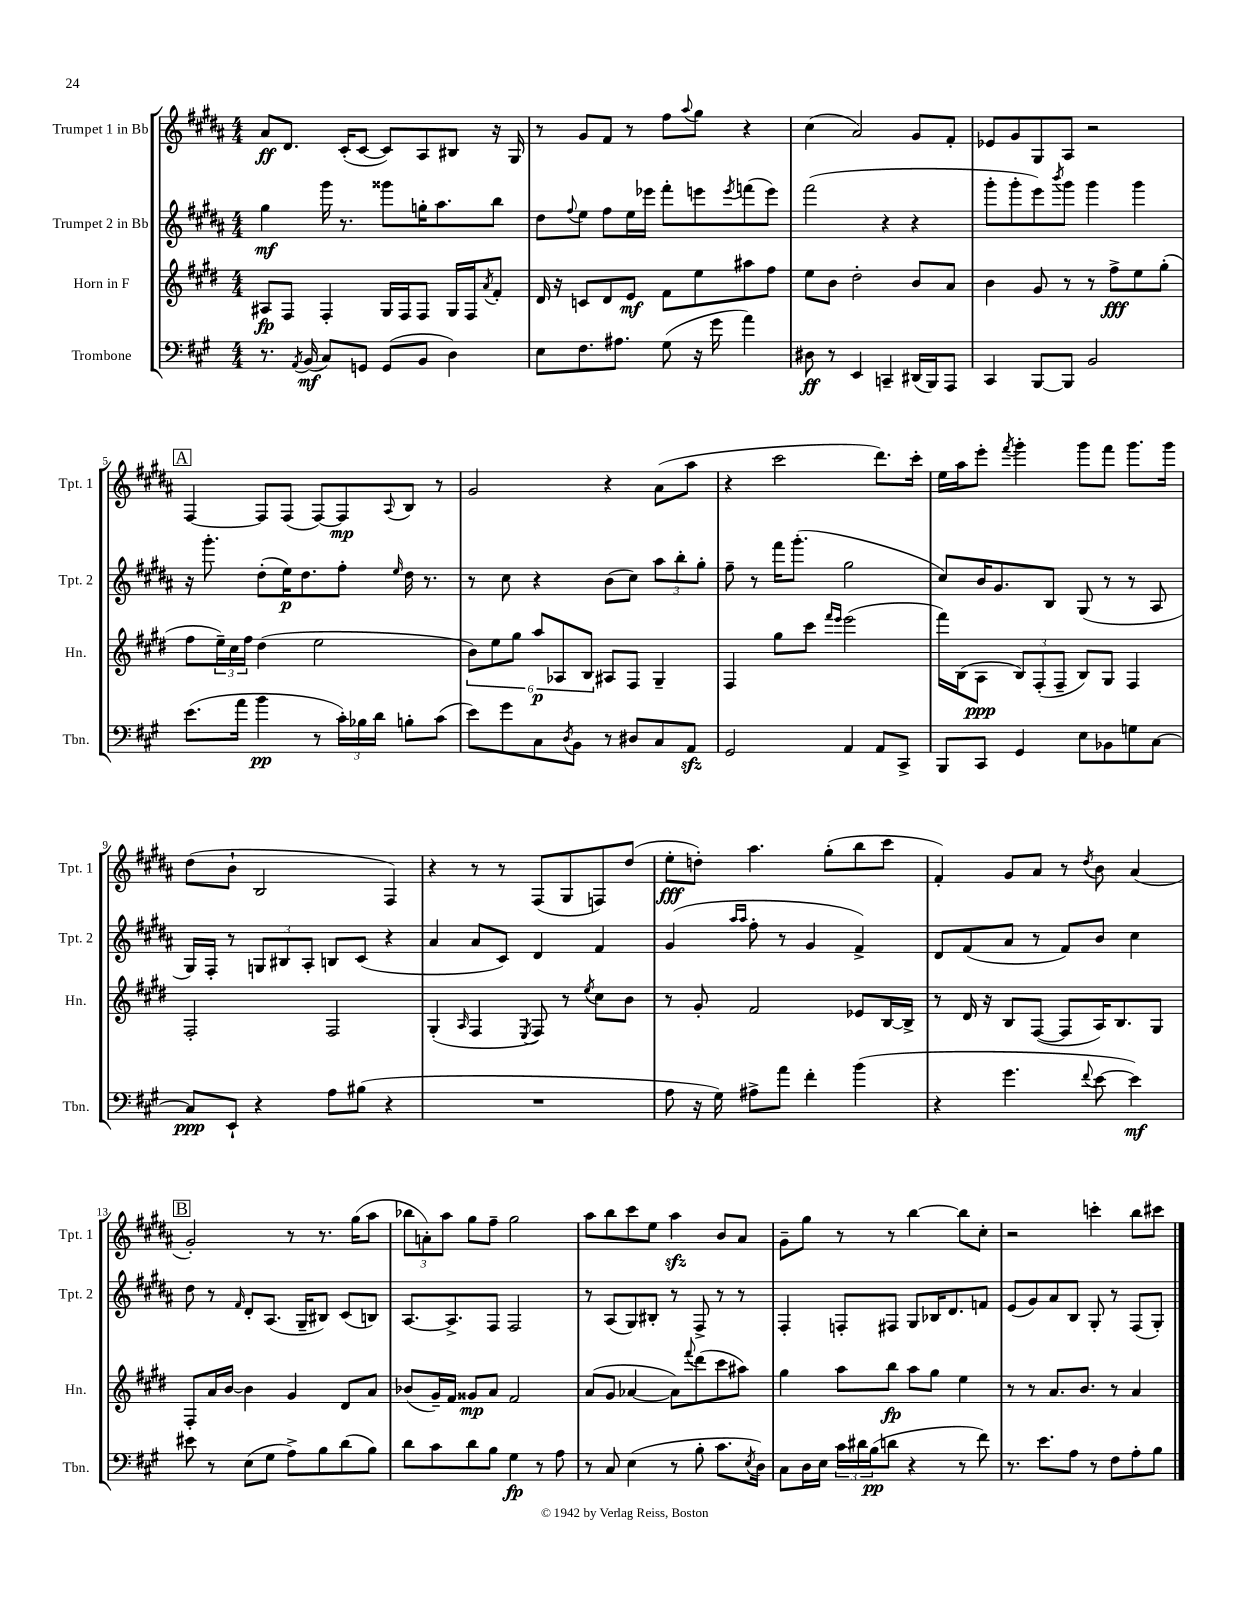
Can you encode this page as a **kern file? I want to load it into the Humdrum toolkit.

**kern	**dynam	**kern	**dynam	**kern	**dynam	**kern	**dynam
*part4	*part4	*part3	*part3	*part2	*part2	*part1	*part1
*staff4	*staff4	*staff3	*staff3	*staff2	*staff2	*staff1	*staff1
*I"Trombone	*	*I"Horn in F	*	*I"Trumpet 2 in Bb	*	*I"Trumpet 1 in Bb	*
*I'Tbn.	*	*I'Hn.	*	*I'Tpt. 2	*	*I'Tpt. 1	*
*clefF4	*	*clefG2	*	*clefG2	*	*clefG2	*
*k[f#c#g#]	*	*k[f#c#g#d#]	*	*k[f#c#g#d#a#]	*	*k[f#c#g#d#a#]	*
*M4/4	*	*M4/4	*	*M4/4	*	*M4/4	*
=1	=1	=1	=1	=1	=1	=1	=1
8.r	.	8A#X/L	fp	4gg#\	mf	8a#/L	ff
.	.	8F#/J	.	.	.	8.d#/J	.
8qAA/	.	.	.	.	.	.	.
(16BB/	mf	.	.	.	.	.	.
8C#/L)	.	4F#'/	.	16ggg#\	.	.	.
.	.	.	.	8.r	.	(16c#'/KL	.
8GGn/J	.	.	.	.	.	[8c#/J	.
(8GG/L	.	16G#/LL	.	8ggg##X\L	.	8c#/L])	.
.	.	16F#/J	.	.	.	.	.
8BB/J	.	8F#/J	.	16ggn'\K	.	8A#/	.
.	.	.	.	8.aa#\	.	.	.
4D\)	.	16G#/LL	.	.	.	8B#X/J	.
.	.	16F#/J	.	.	.	.	.
.	.	8qa/	.	.	.	.	.
.	.	8f#'/J	.	8bb\J	.	16r	.
.	.	.	.	.	.	16G#/	.
=2	=2	=2	=2	=2	=2	=2	=2
8E\L	.	16d#/	.	8dd#\L	.	8r	.
.	.	16r	.	.	.	.	.
.	.	.	.	8qqff#/	.	.	.
8.F#\	.	8cn/L	.	8ee\J	.	8g#/L	.
.	.	8d#/	.	8ff#\L	.	8f#/J	.
8.A#X\J	.	.	.	.	.	.	.
.	.	8e/J	mf	16ee\L	.	8r	.
.	.	.	.	16eee-X\JJ	.	.	.
(8G#\	.	8f#\L	.	8fff#'\L	.	8ff#\L	.
.	.	.	.	.	.	8qqaa#/	.
16r	.	8ee\	.	8eeen\	.	8gg#\J	.
16g#\	.	.	.	.	.	.	.
.	.	.	.	8qeee/	.	.	.
4a\)	.	8aa#X\	.	(8fffn\	.	4r	.
.	.	8ff#\J	.	8eee\J)	.	.	.
=3	=3	=3	=3	=3	=3	=3	=3
8D#X\	ff	8ee\L	.	(2fff#\	.	(4cc#\	.
8r	.	8b\J	.	.	.	.	.
4EE/	.	2dd#'\	.	.	.	2a#/)	.
4CCn~/	.	.	.	4r	.	.	.
(16DD#X/LL	.	8b/L	.	4r	.	8g#/L	.
16BBB/J)	.	.	.	.	.	.	.
8AAA/J	.	8a/J	.	.	.	8f#'/J	.
=4	=4	=4	=4	=4	=4	=4	=4
4CC#/	.	4b\	.	8ggg#'\L	.	8e-X/L	.
.	.	.	.	8ggg#'\	.	8g#/	.
[8BBB/L	.	8g#/	.	8eee\)	.	8G#/	.
.	.	.	.	8qbbb/	.	.	.
8BBB/J]	.	8r	.	8ggg#\J	.	8A#/J	.
2BB/	.	8r	.	4ggg#\	.	2r	.
.	.	8ff#^\L	fff	.	.	.	.
.	.	8ee\	.	4ggg#\	.	.	.
.	.	(8gg#'\J	.	.	.	.	.
!!LO:LB:g=z
!!LO:REH:place=s1:t=A
=5	=5	=5	=5	=5	=5	=5	=5
(8.e\L	.	8ff#\L	.	16r	.	[4F#/	.
.	.	.	.	8.ggg#'\	.	.	.
.	.	24ee~\L)	.	.	.	.	.
.	.	24cc#\	.	.	.	.	.
16a\Jk	.	.	.	.	.	.	.
.	.	24ff#\JJ	.	.	.	.	.
4b\	pp	(4dd#\	.	(8dd#'\L	.	8F#/L]	.
.	.	.	.	16ee\K)	p	(8F#/J	.
.	.	.	.	8.dd#\	.	.	.
8r	.	2ee\	.	.	.	[8F#/L)	.
24c#'\LL)	.	.	.	8ff#'\J	.	8F#/]	mp
24B-X\	.	.	.	.	.	.	.
24d\JJ	.	.	.	.	.	.	.
.	.	.	.	16qqee/	.	8qqA#/	.
8Bn'\L	.	.	.	16dd#\	.	8B/J	.
.	.	.	.	8.r	.	.	.
(8c#\J	.	.	.	.	.	8r	.
=6	=6	=6	=6	=6	=6	=6	=6
8e\L)	.	12b\L)	.	8r	.	2g#/	.
.	.	12ee\	.	.	.	.	.
8g#\	.	.	.	8cc#\	.	.	.
.	.	12gg#\J	.	.	.	.	.
8C#\	.	12aa/L	p	4r	.	.	.
.	.	12A-X/	.	.	.	.	.
8qD/	.	.	.	.	.	.	.
8BB\J	.	.	.	.	.	.	.
.	.	12B/J	.	.	.	.	.
8r	.	8A#X/L	.	(8b\L	.	4r	.
8D#X/L	.	8F#/J	.	8cc#\J)	.	.	.
8C#/	.	4G#~/	.	12aa#\L	.	(8a#\L	.
.	.	.	.	12bb'\	.	.	.
8AAzz/J	.	.	.	.	.	8aa#\J	.
.	.	.	.	12gg#'\J	.	.	.
=7	=7	=7	=7	=7	=7	=7	=7
2GG#/	.	4F#/	.	8ff#~\	.	4r	.
.	.	.	.	8r	.	.	.
.	.	8gg#\L	.	16fff#\KL	.	2ccc#\	.
.	.	.	.	(8.ggg#'\J	.	.	.
.	.	8ccc#\J	.	.	.	.	.
.	.	16qqfff#/LL	.	.	.	.	.
.	.	16qqeee/JJ	.	.	.	.	.
4AA/	.	(2eee\	.	2gg#\	.	.	.
8AA/L	.	.	.	.	.	8.ddd#\L)	.
8CC#^/J	.	.	.	.	.	.	.
.	.	.	.	.	.	16ccc#'\Jk	.
=8	=8	=8	=8	=8	=8	=8	=8
8BBB/L	.	16fff#\LL)	.	8cc#/L)	.	16ee\LL	.
.	.	(16B\J	.	.	.	16aa#\J	.
8CC#/J	.	8A\J	ppp	16b/K	.	8eee'\J	.
.	.	.	.	8.g#/	.	.	.
.	.	.	.	.	.	8qfff#/	.
4GG#/	.	12B/L)	.	.	.	4ggg#'\	.
.	.	(12F#'/	.	.	.	.	.
.	.	.	.	8B/J	.	.	.
.	.	12F#~/J	.	.	.	.	.
8E\L	.	8B/L)	.	(8G#/	.	8ggg#\L	.
8BB-X\	.	8G#/J	.	8r	.	8fff#\J	.
8Gn\	.	4F#/	.	8r	.	8.ggg#\L	.
[8C#\J	.	.	.	8A#/	.	.	.
.	.	.	.	.	.	16ggg#\Jk	.
!!LO:LB:g=z
=9	=9	=9	=9	=9	=9	=9	=9
8C#/L]	ppp	2F#'/	.	16G#/LL)	.	(8dd#\L	.
.	.	.	.	16F#'/JJ	.	.	.
8EE`/J	.	.	.	8r	.	8b`\J	.
4r	.	.	.	12Gn/L	.	2B/	.
.	.	.	.	12B#X/	.	.	.
.	.	.	.	12A#'/J	.	.	.
8A\L	.	2F#/	.	8Bn/L	.	.	.
(8B#X\J	.	.	.	(8c#/J	.	.	.
4r	.	.	.	4r	.	4F#/)	.
=10	=10	=10	=10	=10	=10	=10	=10
1r	.	(4G#'/	.	4a#/	.	4r	.
.	.	16qqA/	.	.	.	.	.
.	.	4F#/	.	8a#/L	.	8r	.
.	.	.	.	8c#/J)	.	8r	.
.	.	8qE/	.	.	.	.	.
.	.	8F#/)	.	4d#/	.	(8F#/L	.
.	.	8r	.	.	.	8G#/	.
.	.	8qee/	.	.	.	.	.
.	.	8cc#\L	.	4f#/	.	8Fn/)	.
.	.	8b\J	.	.	.	(8dd#/J	.
=11	=11	=11	=11	=11	=11	=11	=11
8A\	.	8r	.	(4g#/	.	8ee'\L	fff
16r	.	8g#'/	.	.	.	8ddn'\J)	.
16G#\)	.	.	.	.	.	.	.
.	.	.	.	16qqaa#/LL	.	.	.
.	.	.	.	16qqaa#/JJ	.	.	.
8A#X^\L	.	2f#/	.	8ff#'\	.	4.aa#\	.
8a\J	.	.	.	8r	.	.	.
4f#'\	.	.	.	4g#/	.	.	.
.	.	.	.	.	.	(8gg#'\L	.
(4b\	.	8e-X/L	.	4f#^/)	.	8bb\	.
.	.	[16B/L	.	.	.	8ccc#\J	.
.	.	16B^/JJ]	.	.	.	.	.
=12	=12	=12	=12	=12	=12	=12	=12
4r	.	8r	.	8d#/L	.	4f#'/)	.
.	.	16d#/	.	(8f#/	.	.	.
.	.	16r	.	.	.	.	.
4.g#\	.	8B/L	.	8a#/J	.	8g#/L	.
.	.	([8F#/J	.	8r	.	8a#/J	.
.	.	8F#/L]	.	8f#/L)	.	8r	.
8qqf#/	.	.	.	.	.	8qdd#/	.
[8e\	.	16A/K)	.	8b/J	.	8b\	.
.	.	8.B/	.	.	.	.	.
4e\])	mf	.	.	4cc#\	.	(4a#/	.
.	.	8G#/J	.	.	.	.	.
!!LO:LB:g=z
!!LO:REH:place=s1:t=B
=13	=13	=13	=13	=13	=13	=13	=13
8e#X\	.	8F#'/L	.	8dd#\	.	2g#'/)	.
8r	.	16a/L	.	8r	.	.	.
.	.	[16b/JJ	.	.	.	.	.
.	.	.	.	16qqf#/	.	.	.
(8E\L	.	4b\]	.	8d#'/L	.	.	.
8G#\J	.	.	.	(8.A#/J	.	.	.
8A^\L)	.	4g#/	.	.	.	8r	.
.	.	.	.	16G#~/KL	.	.	.
8B\	.	.	.	8B#X/J)	.	8.r	.
(8d\	.	8d#/L	.	(8c#/L	.	.	.
.	.	.	.	.	.	(16gg#\KL	.
8B\J)	.	8a/J	.	8Bn/J)	.	8aa#\J	.
=14	=14	=14	=14	=14	=14	=14	=14
8d\L	.	(8b-X/L	.	[8.A#/L	.	12bb-X\L	.
.	.	.	.	.	.	12an'\)	.
8c#\	.	16g#~/L)	.	.	.	.	.
.	.	.	.	.	.	12aa#\J	.
.	.	16f#/JJ	.	8.A#^/]	.	.	.
8d\	.	8g##X/L	mp	.	.	8gg#\L	.
8B\J	.	8a/J	.	8F#/J	.	8ff#~\J	.
4G#\	fp	2f#/	.	2F#/	.	2gg#\	.
8r	.	.	.	.	.	.	.
8A\	.	.	.	.	.	.	.
=15	=15	=15	=15	=15	=15	=15	=15
8r	.	(8a/L	.	8r	.	8aa#\L	.
8C#/	.	8g#/J	.	(8A#/L	.	8bb\	.
(4E\	.	[4a-X/	.	8G#/)	.	8ccc#\	.
.	.	.	.	8B#X'/J	.	8ee\J	.
8r	.	8a-\L])	.	8r	.	4aa#zz\	.
.	.	8qqfff#/	.	.	.	.	.
8B'\	.	(8ddd#\	.	8F#^/	.	.	.
8.c#\L	.	8ccc#\	.	8r	.	8b/L	.
.	.	8aa#X\J)	.	8r	.	8a#/J	.
8qE/	.	.	.	.	.	.	.
16D\Jk)	.	.	.	.	.	.	.
=16	=16	=16	=16	=16	=16	=16	=16
8C#\L	.	4gg#\	.	4F#'/	.	8g#~\L	.
16D\L	.	.	.	.	.	8gg#\J	.
16E\JJ	.	.	.	.	.	.	.
24c#\LL	.	8aa\L	.	8Fn'/L	.	8r	.
24d#X\	.	.	.	.	.	.	.
(24B\J	pp	.	.	.	.	.	.
8dn\J	.	8bb\J	fp	8F#X/J	.	8r	.
4r	.	8aa\L	.	8G#/L	.	[4bb\	.
.	.	8gg#\J	.	16B-X/K	.	.	.
.	.	.	.	8.d#/	.	.	.
8r	.	4ee\	.	.	.	8bb\L]	.
8f#\)	.	.	.	8fn/J	.	8cc#'\J	.
=17	=17	=17	=17	=17	=17	=17	=17
8.r	.	8r	.	(8e/L	.	2r	.
.	.	8r	.	8g#/)	.	.	.
8.e\L	.	.	.	.	.	.	.
.	.	8.a/L	.	8a#/	.	.	.
8A\J	.	.	.	8B/J	.	.	.
.	.	8.b/J	.	.	.	.	.
8r	.	.	.	8G#'/	.	4cccn'\	.
8F#\L	.	8r	.	8r	.	.	.
8A'\	.	4a/	.	(8F#/L	.	8bb\L	.
8B\J	.	.	.	8G#'/J)	.	8ccc#X\J	.
==	==	==	==	==	==	==	==
*-	*-	*-	*-	*-	*-	*-	*-
